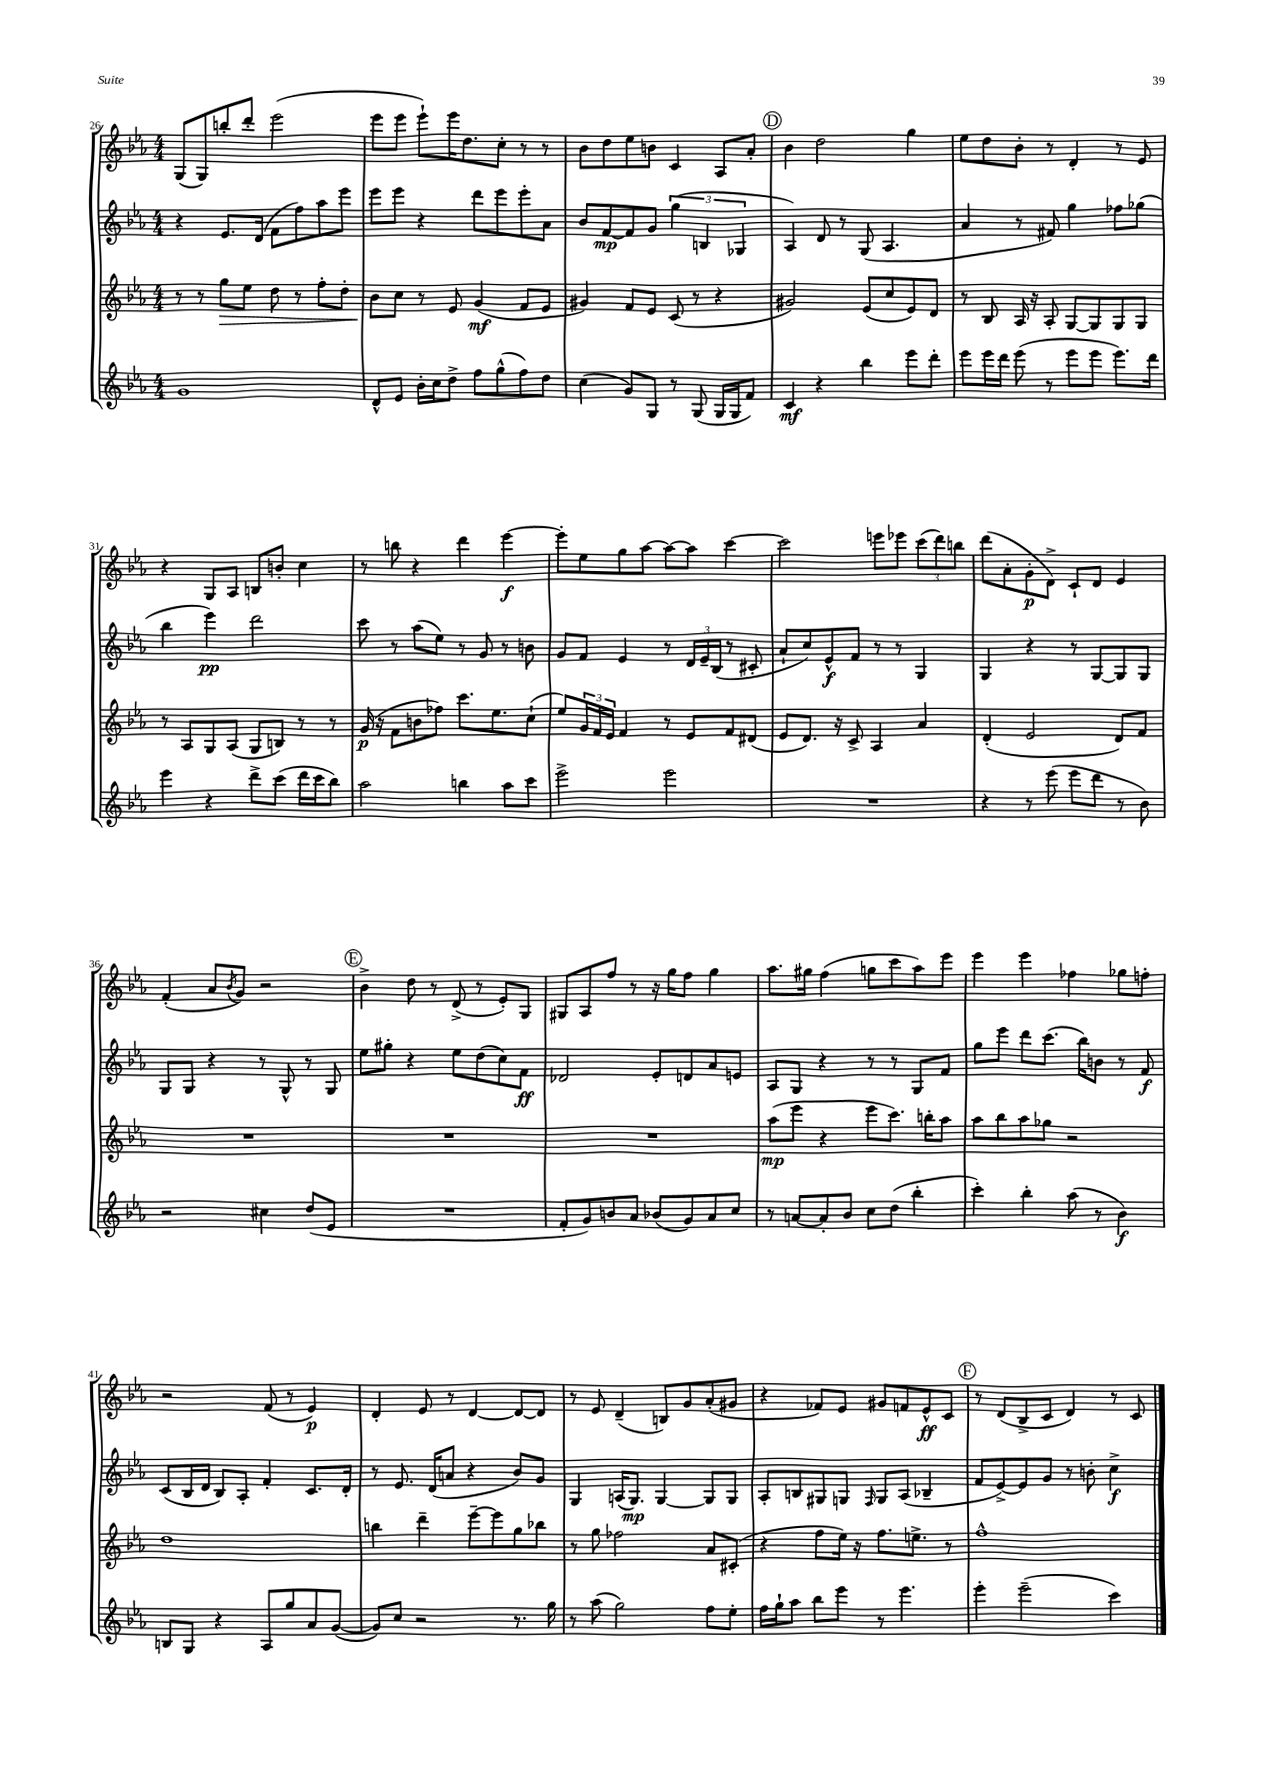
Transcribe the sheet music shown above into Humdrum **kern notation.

**kern	**kern	**kern	**kern
*staff4	*staff3	*staff2	*staff1
*clefG2	*clefG2	*clefG2	*clefG2
*k[b-e-a-]	*k[b-e-a-]	*k[b-e-a-]	*k[b-e-a-]
*M4/4	*M4/4	*M4/4	*M4/4
1g	8r	4r	(8G
.	8r	.	8G)
.	8gg	8.e-	8bb'
.	8ee-	.	8ddd'
.	.	(16d	.
.	8dd	8f	(2eee-
.	8r	8ff)	.
.	8ff'	8aa-	.
.	8dd'	8eee-	.
=	=	=	=
8d^^	8b-	8eee-	8eee-
8e-	8cc	8eee-	8eee-
16b-'	8r	4r	8eee-`)
16cc	.	.	.
8dd^	8e-	.	16eee-
.	.	.	8.dd
8ff	(4g	8ddd	.
(8gg^^	.	8eee-	8cc'
8ff)	8f	8eee-'	8r
8dd	8e-	8a-	8r
=	=	=	=
(4cc	4g#)	8b-	8b-
.	.	[8f	8dd
8g)	8f	8f]	8ee-
8G	8e-	8g	8b
8r	(8c	(6gg	4c
(8G	8r	.	.
.	.	6B	.
16G	4r	.	8A-
16G	.	.	.
.	.	6G-	.
8f)	.	.	8a-'
=	=	=	=
4c	2g#)	4A-)	4b-
4r	.	8d	2dd
.	.	8r	.
4bb-	(8e-	(8G	.
.	8cc	4.A-	.
8eee-	8e-)	.	4gg
8ddd'	8d	.	.
=	=	=	=
8eee-	8r	4a-	8ee-
16eee-	8B-	.	8dd
16ddd	.	.	.
(8eee-	16A-	8r	8b-'
.	16r	.	.
8r	8A-'	8f#)	8r
8eee-	[8G	4gg	4d'
8eee-	8G]	.	.
8.eee-)	8G	8ff-	8r
.	8G	(8gg-	8e-
16ddd	.	.	.
=	=	=	=
4eee-	8r	4bb-	4r
.	8A-	.	.
4r	8G	4eee-)	8G
.	(8A-	.	8A-
8ddd^	8G	2ddd	8B
(8ccc	8B)	.	8b'
16ddd	8r	.	4cc
16ccc	.	.	.
8bb-)	8r	.	.
=	=	=	=
2aa-	(16g	8ccc	8r
.	16r	.	.
.	8f	8r	8bb
.	8b	(8aa-	4r
.	8ff-)	8ee-)	.
4bb	8.ccc	8r	4ddd
.	.	8g	.
.	8.ee-	.	.
8aa-	.	8r	[4eee-
8ccc	(8cc`	8b	.
=	=	=	=
2eee-^	8ee-)	8g	8eee-']
.	24g	8f	8ee-
.	24f	.	.
.	24e-	.	.
.	4f	4e-	8gg
.	.	.	[8aa-
2eee-	8r	8r	8aa-_
.	8e-	24d	8aa-]
.	.	24e-~	.
.	.	(24B-	.
.	8f	8r	[4ccc
.	(8d#	8c#'	.
=	=	=	=
1r	8e-	8a-`	2ccc]
.	8.d)	8cc)	.
.	.	8e-^^	.
.	16r	.	.
.	8c^	8f	.
.	4A-	8r	8eee
.	.	8r	8eee-
.	4a-	4G	(12ccc
.	.	.	12ddd)
.	.	.	12bb
=	=	=	=
4r	(4d'	4G	(8ddd
.	.	.	8a-'
8r	2e-	4r	8g'
(8eee-	.	.	8d^)
8eee-	.	8r	8c`
8ddd	.	[8G	8d
8r	8d)	8G]	4e-
8b-)	8f	8G	.
=	=	=	=
2r	1r	8G	(4f'
.	.	8G	.
.	.	4r	8a-
.	.	.	8qb-
.	.	.	8g)
4cc#	.	8r	2r
.	.	8G^^	.
(8dd	.	8r	.
8e-	.	8G	.
=	=	=	=
1r	1r	8ee-	4b-^
.	.	8gg#'	.
.	.	4r	8dd
.	.	.	8r
.	.	8ee-	(8d^
.	.	(8dd	8r
.	.	8cc)	8e-')
.	.	8f	8G
=	=	=	=
8f'	1r	2d-	8G#
8g)	.	.	8A-
8b	.	.	8ff
8a-	.	.	8r
(8b-	.	8e-'	16r
.	.	.	16gg
8g)	.	8d	8ff
8a-	.	8a-	4gg
8cc	.	8e	.
=	=	=	=
8r	(8aa-	8A-	8.aa-
[8a	8eee-	8G	.
.	.	.	16gg#
8a']	4r	4r	(4ff
8b-	.	.	.
8cc	8eee-	8r	8gg
(8dd	8.ccc)	8r	8ccc
4bb-'	.	8G	8aa-)
.	16bb'	.	.
.	8aa-	8f	8eee-
=	=	=	=
4ccc')	8aa-	8gg	4eee-
.	8bb-	8eee-	.
4bb-'	8aa-	8ddd	4eee-
.	8gg-	(8.ccc	.
(8aa-	2r	.	4ff-
.	.	16bb-)	.
8r	.	8b	.
4b-)	.	8r	8gg-
.	.	8f	8ff'
=	=	=	=
8B	1dd	(8c	2r
8G	.	16B-	.
.	.	16d	.
4r	.	8B-)	.
.	.	8A-'	.
8A-	.	4f'	(8f
8gg	.	.	8r
8a-	.	8.c	4e-)
([8g	.	.	.
.	.	16d'	.
=	=	=	=
8g])	4bb	8r	4d'
8cc	.	8.e-	.
2r	4ddd~	.	8e-
.	.	(16d	.
.	.	8a	8r
.	[8eee-~	4r	[4d
.	8eee-]	.	.
8.r	8gg	8b-)	8d_
.	8bb-	8g	8d]
16gg	.	.	.
=	=	=	=
8r	8r	4G	8r
(8aa-	8gg	.	8e-
2gg)	2ff-	(16A	(4d~
.	.	8.G)	.
.	.	[4G	8B)
.	.	.	8g
8ff	8a-	8G]	(8a-'
8ee-'	(8c#'	8G	8g#
=	=	=	=
16ff	4r	8A-'	4r
16gg`	.	.	.
8aa-	.	8B	.
8bb-	8ff	8G#	8f-)
8eee-	16ee-)	8G	8e-
.	16r	.	.
.	.	16qqF	.
8r	8.ff	8G	8g#
4.eee-	.	(8A-	8f
.	8.ee^	.	.
.	.	4B-~	8e-^^
.	8r	.	8c
=	=	=	=
4eee-'	1ff^^	8f	8r
.	.	[8e-^)	(8d
(2eee-~	.	8e-]	8B-^
.	.	8g	8c
.	.	8r	4d)
.	.	8b'	.
4ccc)	.	4cc^	8r
.	.	.	8c
==	==	==	==
*-	*-	*-	*-
